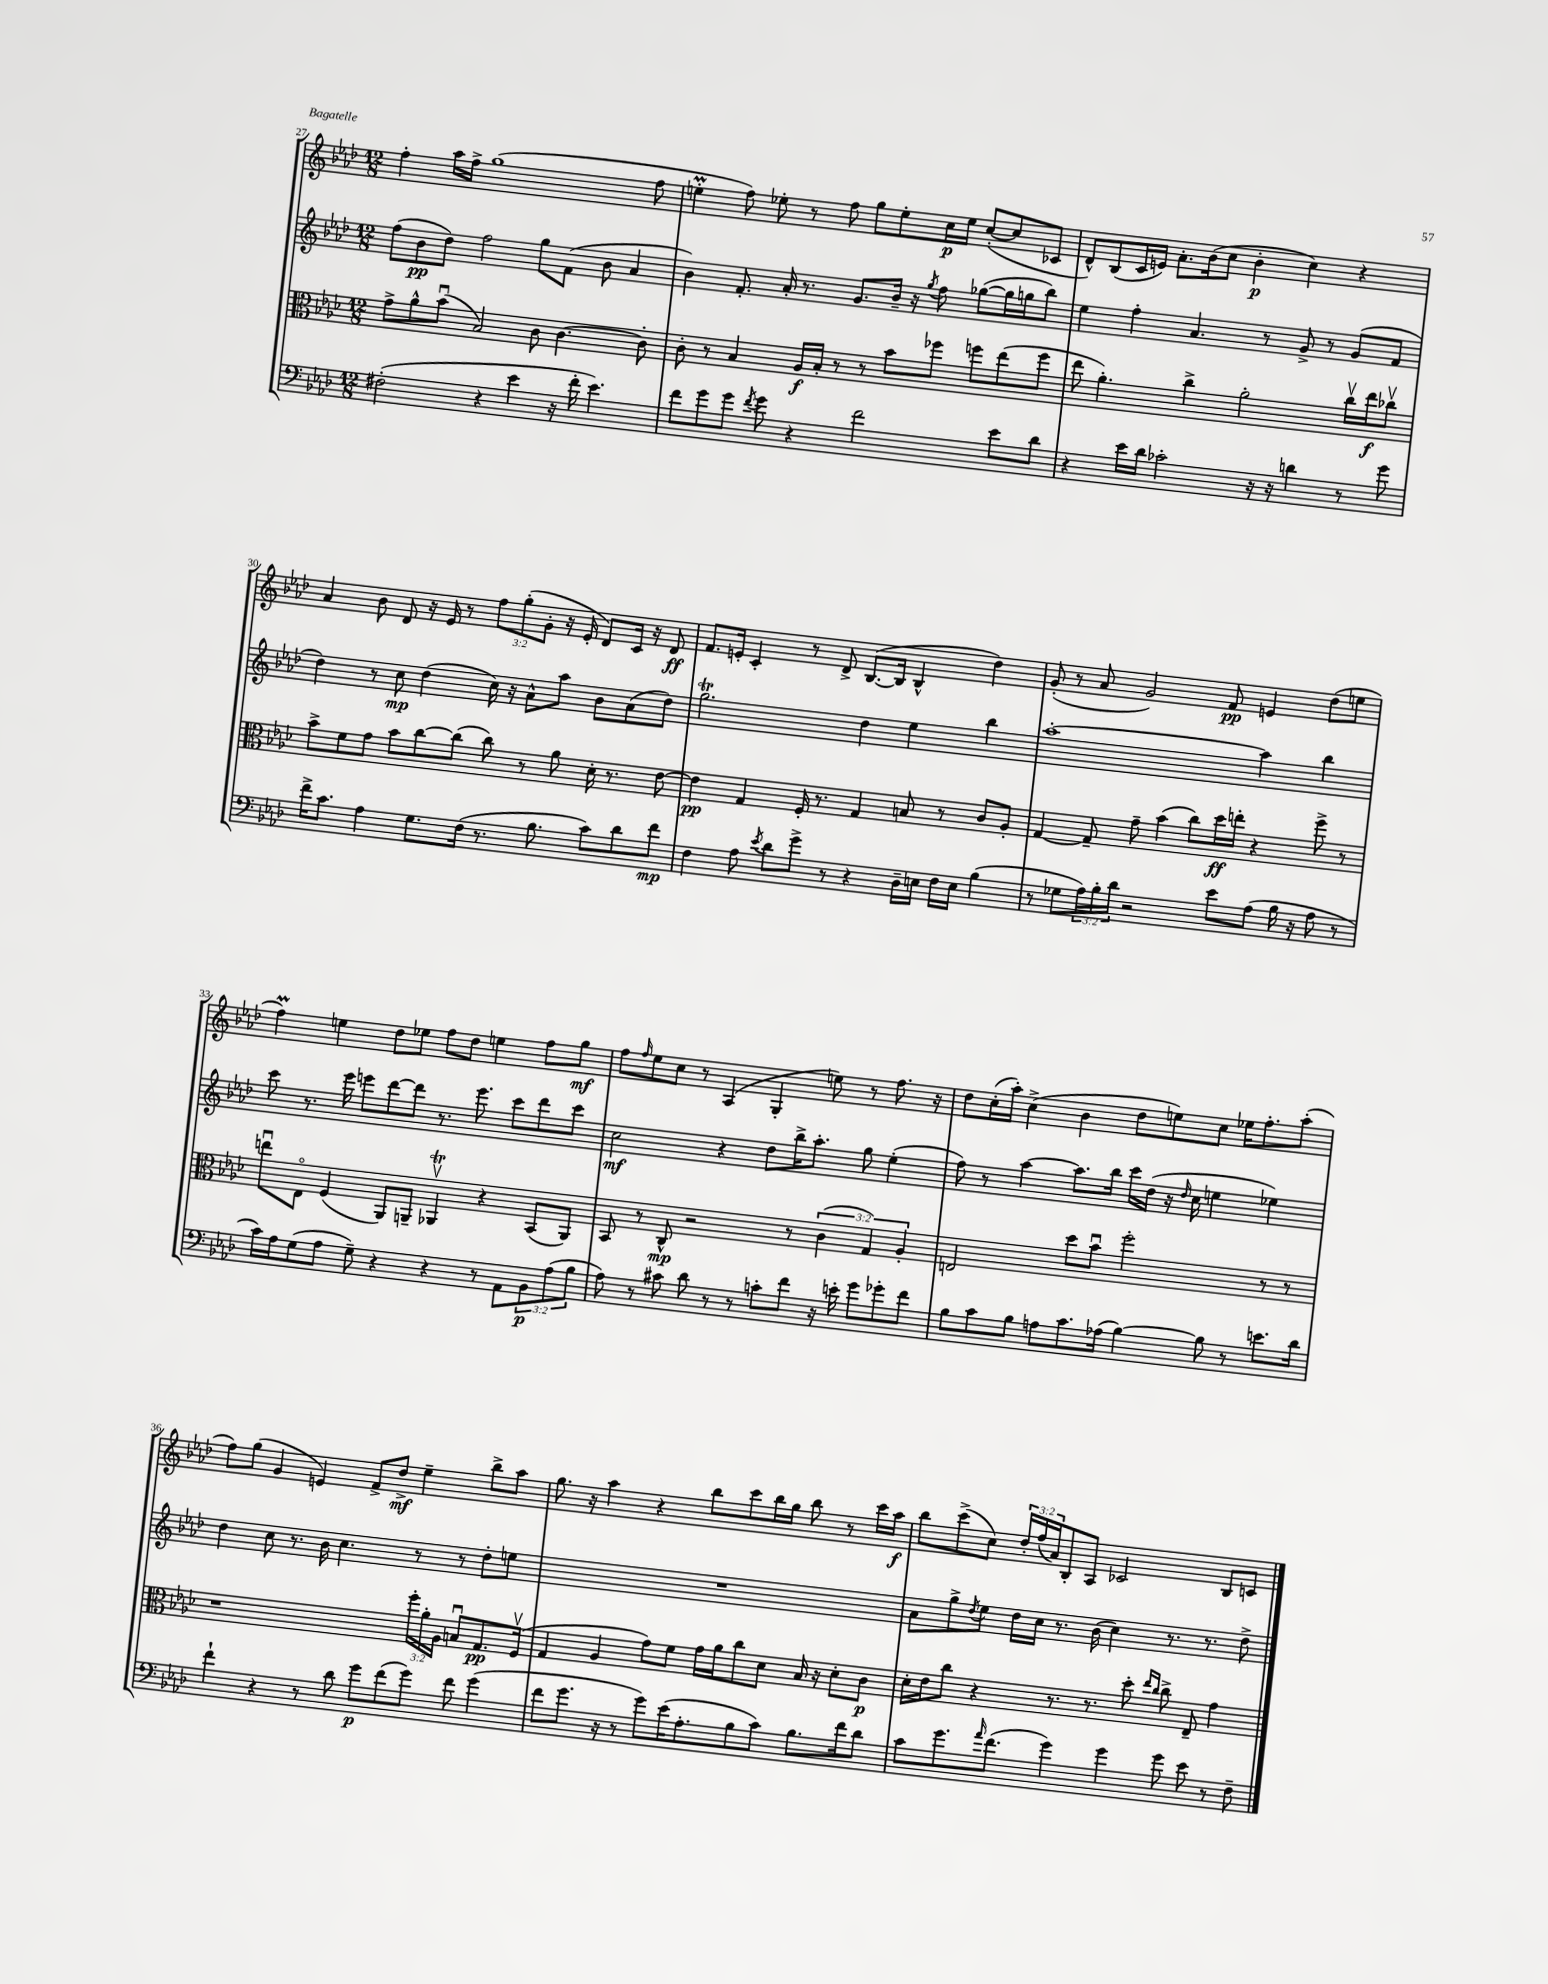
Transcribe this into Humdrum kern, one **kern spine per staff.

**kern	**kern	**kern	**kern
*staff4	*staff3	*staff2	*staff1
*clefF4	*clefC3	*clefG2	*clefG2
*k[b-e-a-d-]	*k[b-e-a-d-]	*k[b-e-a-d-]	*k[b-e-a-d-]
*M12/8	*M12/8	*M12/8	*M12/8
(2F#'	8g^	(8ff	4ff'
.	8a-^^	8b-	.
.	(8b-u	8dd-)	16aa-
.	.	.	16ff^
.	2B-)	2ff	(1gg
4r	.	.	.
4e-	.	.	.
.	8c	8gg	.
16r	[4.c	(8f	.
16f'	.	.	.
4.e-)	.	8b-	.
.	.	4a-	.
.	8c']	.	8ff
=	=	=	=
8f	8c'	4b-)	4ee'
8g	8r	.	.
8g	4B-	8.f'	8ff)
8qf	.	.	.
8g	.	.	8ee-'
.	.	16a-'	.
4r	16A-	8.r	8r
.	16B-'	.	.
.	8r	.	8ff
.	.	8.g	.
2f	8r	.	8gg
.	8b-	16b-~	8ee-'
.	.	16r	.
.	.	8qgg	.
.	8ff-	8ff	16cc
.	.	.	16ee-
.	8ff	([8gg-	([8cc'
8e-	(8ee-	16gg-]	8cc]
.	.	16gg	.
8d-	8ff	8bb-)	8c-
=	=	=	=
4r	8ee-	4ee-	8d-^^)
.	4.a-')	.	(8B-
16e-	.	4ff'	16c
16d-	.	.	16e)
2c-'	.	.	8.a-'
.	4cc^	4.a-	.
.	.	.	(16b-
.	.	.	8cc
.	2a-'	.	4b-'
16r	.	8r	.
16r	.	.	.
4d	.	8g^	4cc)
.	.	8r	.
8r	16ccv	(8g	4r
.	16ee-	.	.
8g	8cc-v	8f	.
=	=	=	=
16f^	8b-^	4dd-)	4a-
8.c	.	.	.
.	8f	.	.
4A-	8g	8r	8b-
.	8b-	8cc	8d-
8.G	[8cc	(4dd-	16r
.	.	.	16e-
.	(8cc]	.	8r
(16F	.	.	.
8.r	8cc)	16cc)	12ff
.	.	16r	.
.	.	.	(12gg'
.	8r	8a-^^	.
.	.	.	12g'
8.B-	.	.	.
.	8a-	8aa-	16r
.	.	.	16e-'
8c)	16d-'	8b-	8d-)
.	8.r	.	.
8d-	.	(8a-	16c
.	.	.	16r
8f	[8e-	8dd-)	8d-
=	=	=	=
4F	4e-]	2.gg	8.f
.	.	.	16e'
8A-	4G	.	4c'
8qe-	.	.	.
8d-	.	.	.
8g^	16F'	.	8r
.	8.r	.	.
8r	.	.	8d-^
4r	4G	4dd-	([8.B-
.	.	.	16B-]
16D-~	8B	4ee-	4B-^^
16E	.	.	.
16F	8r	.	.
16E	.	.	.
(4B-	8c	4bb-	4dd-)
.	8A-'	.	.
=	=	=	=
8r	[4G	[1aa-'	(8g'
8G-	.	.	8r
24A-)	8G~]	.	8a-
24B-'	.	.	.
24d-	.	.	.
2r	8g~	.	2g)
.	(4b-	.	.
.	8cc)	.	.
8e-	16dd-	.	8f
.	16ee'	.	.
(8A-	4r	4aa-]	4e
16B-	.	.	.
16r	.	.	.
8A-	8ff^	4bb-	(8dd-
8r	8r	.	8ee
=	=	=	=
16c)	8eeu	8ccc	4ff)
16A-	.	.	.
(8G	8E-o	8.r	.
8A-	(4F	.	4ee
.	.	16eee-	.
8G~)	.	8eee	.
4r	8AA-)	[8ddd-	8dd-
.	8AA~	8ddd-]	8ee-
4r	4AA-v	8.r	8ff
.	.	.	8dd-
.	.	8.eee	.
8r	4r	.	4ee
8AA-	.	8ccc	.
12BB-	(8BB-	8ddd-	8ff
(12A-	.	.	.
.	8AA-)	8ccc	8gg
12B-	.	.	.
=	=	=	=
8A-)	8BB-	2cc	8ff
.	.	.	16qqff
8r	8r	.	8ee-
8c#	8C^^	.	8cc
8d-	2r	.	8r
8r	.	4r	(4A-
8r	.	.	.
8c'	.	8dd-	4G'
8f	8r	16bb-^	.
.	.	8.aa-'	.
16r	(6c	.	8ee)
16e'	.	.	.
8g	.	8gg	8r
.	6G)	.	.
8g-'	.	(4ee-'	8.ff
.	6A-'	.	.
8f	.	.	.
.	.	.	16r
=	=	=	=
8B-	2E	8ff)	8dd-
8c	.	8r	(16cc'
.	.	.	16aa-')
8B-	.	[4aa-	(4cc^
8A	.	.	.
8.c	8dd-	8.aa-]	4b-
.	8b-u	.	.
(16A-	.	16bb-	.
[4B-)	2ff'	16ccc	8dd-
.	.	(16dd-	.
.	.	16r	8ee)
.	.	16qqdd-	.
.	.	16cc	.
8B-]	.	4ee	8cc
8r	.	.	16ee-
.	.	.	8.ff'
8.e	8r	4ee-)	.
.	8r	.	(8aa-'
16d-	.	.	.
=	=	=	=
4f`	1r	4dd-	8ff)
.	.	.	(8gg
4r	.	8cc	4g
.	.	8.r	.
8r	.	.	4e)
.	.	16b-	.
8d-	.	4.cc	.
8g	.	.	8f^
(8f	.	.	8dd-^
8g)	24ff'	8r	4ee-~
.	24a-'	.	.
.	24A-	.	.
8f	8Bu	8r	.
(4g	8.G	8dd-'	8bb-^
.	.	8ee	8aa-
.	(16Fv	.	.
=	=	=	=
8f	4G	1.r	8.gg
8.g	.	.	.
.	.	.	16r
.	4A-	.	4aa-
16r	.	.	.
8r	.	.	.
8g)	8g)	.	4r
(16e-	8f	.	.
8.A-'	.	.	.
.	16g	.	8bb-
.	16a-	.	.
8B-	8cc	.	8ccc
8c)	8d-	.	16bb-
.	.	.	16gg
8.B-	16B-	.	8bb-
.	16r	.	.
.	8d-'	.	8r
16f	.	.	.
8d-	8c	.	16ccc
.	.	.	16aa-
=	=	=	=
8c	16d-'	8a-	8bb-
.	16e-	.	.
8.g	8cc	8gg^	(8ccc^
.	.	8qdd-	.
.	4r	8ee-	8cc)
16qqa-	.	.	.
(8.f	.	.	.
.	.	16dd-	24dd-'
.	.	.	(24ff
.	.	16cc	.
.	.	.	24a-)
4g)	8.r	8.r	8B-'
.	.	.	8A-
.	8.r	(16b-	.
4g	.	4cc)	2c-
.	8dd-'	.	.
.	16qqee-	.	.
.	16qqcc	.	.
8g	8cc^	8.r	.
8e-	8E-~	.	.
.	.	8.r	.
8r	4g	.	8B-
8F~	.	8dd-^	8c
==	==	==	==
*-	*-	*-	*-
